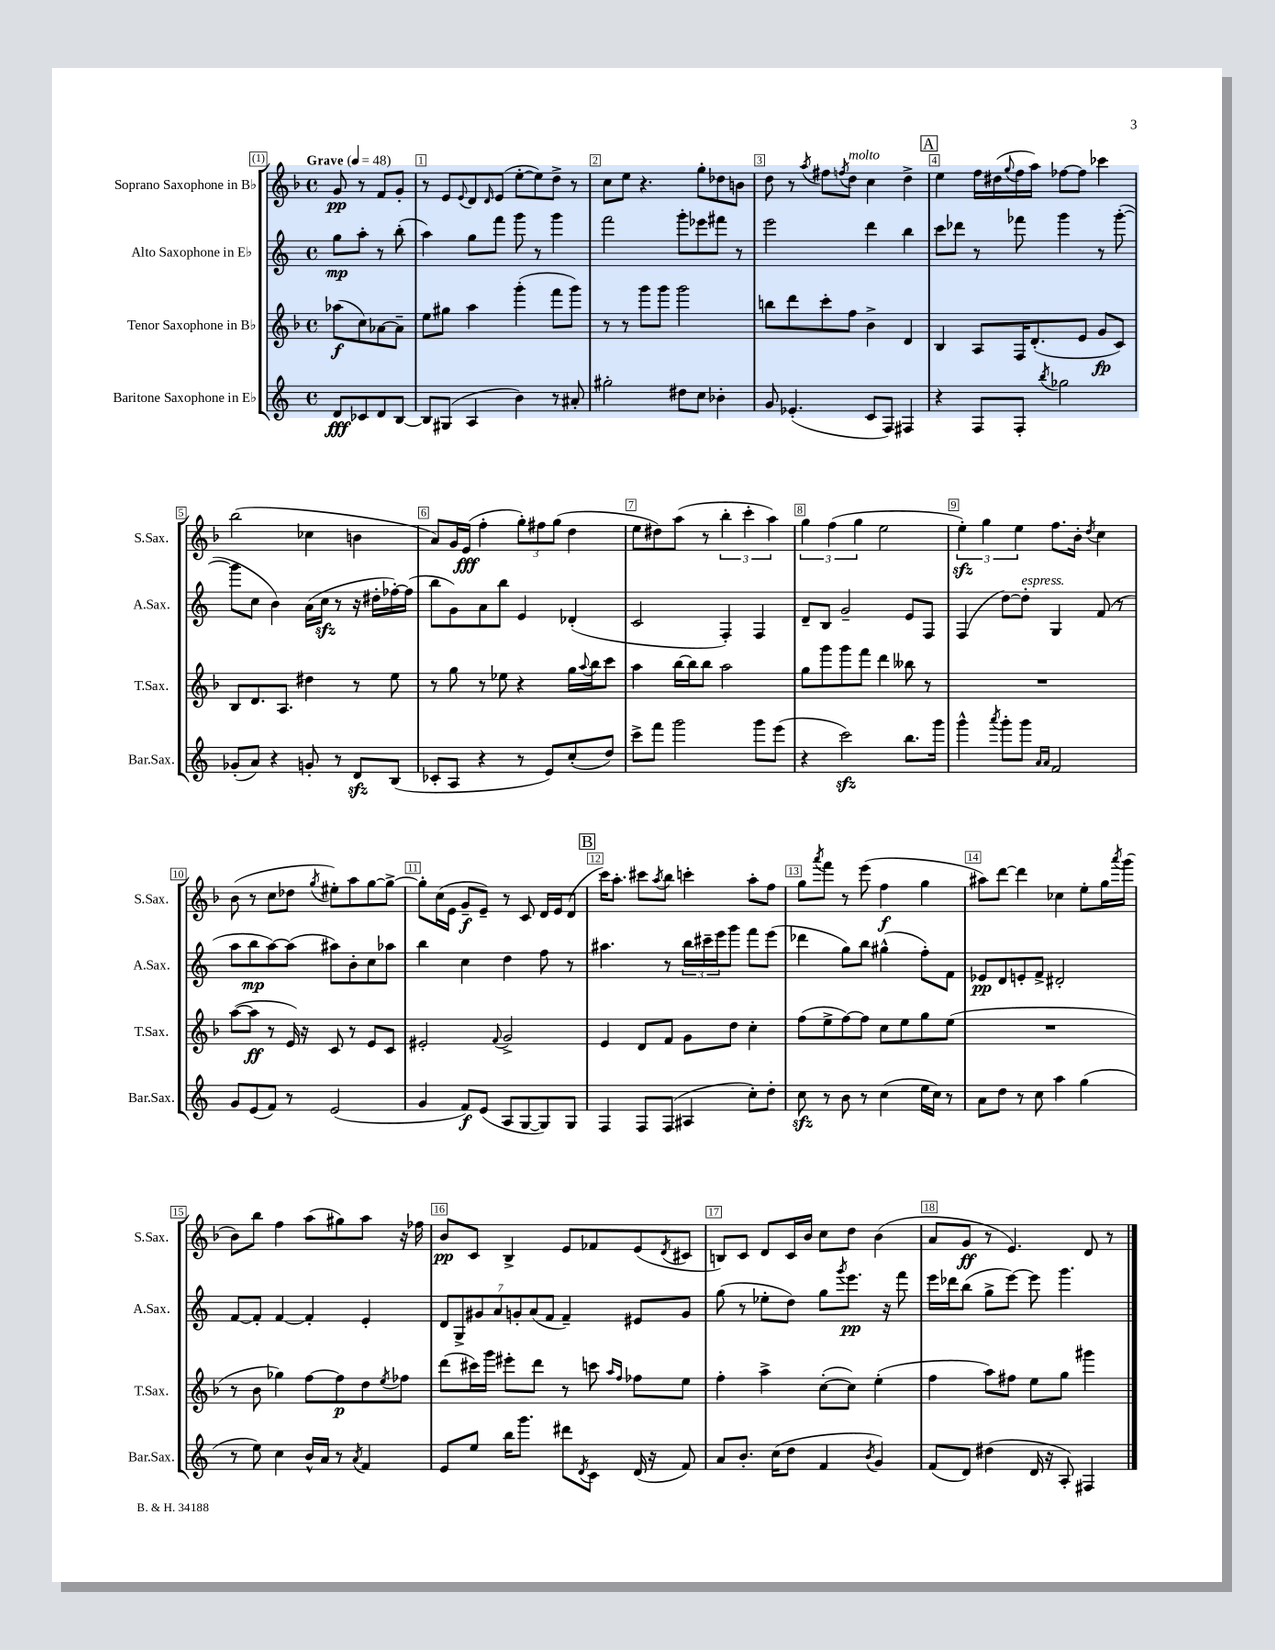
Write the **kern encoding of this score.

**kern	**kern	**kern	**kern
*staff4	*staff3	*staff2	*staff1
*clefG2	*clefG2	*clefG2	*clefG2
*k[]	*k[b-]	*k[]	*k[b-]
*M4/4	*M4/4	*M4/4	*M4/4
*met(c)	*met(c)	*met(c)	*met(c)
*MM48	*MM48	*MM48	*MM48
8d	(8aa-	8gg	8g
8c-	8cc)	8aa'	8r
8d	[8a-	8r	8f
[8B	8a-~]	(8bb'	8g'
=	=	=	=
8B]	8ee	4aa)	8r
(8G#	8gg#	.	8e
.	.	.	8qqe
4A	4aa	8gg	8d
.	.	.	16qqd
.	.	8fff	(8e
4b)	(4ggg'	8ggg	[8ee'
.	.	8r	8ee])
8r	8fff	4ggg	8dd^
8a#'	8ggg)	.	8r
=	=	=	=
2gg#'	8r	2fff	8cc
.	8r	.	8ee
.	8ggg	.	4.r
.	8ggg	.	.
8dd#	2ggg	8ggg'	.
8cc	.	8eee-	8gg'
4b-'	.	8fff#	8dd-
.	.	8r	8b
=	=	=	=
8g	8bb	2eee	8dd
(4.e-'	8ddd	.	8r
.	.	.	8qaa
.	8ccc'	.	8ff#
.	.	.	8qff
.	8ff	.	8dd
8c	4b-^	4ddd	4cc
8F)	.	.	.
4F#	4d	4bb	4dd^
=	=	=	=
4r	4B-	8ccc	4ee
.	.	8ddd-	.
8F	8A	8r	16ff
.	.	.	(16dd#
.	.	.	8qqgg
8F'	16F	8fff-	16ff
.	(8.d'	.	16aa)
8qbb	.	.	.
2gg-	.	4ggg	[8ff-
.	8e	.	8ff-]
.	8g	8r	4ccc-
.	8c)	([8ggg'	.
=	=	=	=
(8g-'	8B-	8ggg]	(2bb-
8a)	8.d	8cc	.
4r	.	4b)	.
.	8.A	.	.
8g'	4dd#	(16a	4cc-
.	.	16cc	.
8r	.	8r	.
8d	8r	16r	4b
.	.	16dd#'	.
(8B	8ee	[16ff-')	.
.	.	(16ff-]	.
=	=	=	=
8c-'	8r	8bb	8a)
8A	8gg	8g)	16g
.	.	.	(16e
4r	8r	8a	4ff'
.	8ee-	8bb	.
8r	4r	4e	12gg')
.	.	.	12ff#
8e)	.	.	.
.	.	.	(12gg
(8cc'	16gg	(4d-'	4dd
.	8qqaa	.	.
.	16bb-	.	.
8dd)	8ccc	.	.
=	=	=	=
8ccc^	4aa	2c	8ee
8fff	.	.	8dd#)
2ggg	[16bb-	.	(8aa
.	16bb-]	.	.
.	8bb-	.	8r
.	2aa	4F')	6bb-'
.	.	.	6ccc'
8ggg	.	4F	.
.	.	.	6aa)
(8eee	.	.	.
=	=	=	=
4r	8gg	8d~	6gg
.	8ggg	8B	.
.	.	.	(6ff
2ccc)	8ggg	2g~	.
.	.	.	6gg
.	8fff	.	.
.	4ddd	.	2ee
8.bb	8bb--	8e	.
.	8r	8F	.
16ggg	.	.	.
=	=	=	=
4ggg^^	1r	(4F	6ee')
.	.	.	6gg
8qaaa	.	.	.
8ggg'	.	[8dd)	.
.	.	.	6ee
8ggg	.	8dd']	.
16qqa	.	.	.
16qqa	.	.	.
2f	.	4G	8.ff
.	.	.	16b-'
.	.	.	8qdd
.	.	(8f	4cc
.	.	8r	.
=	=	=	=
8g	([8aa	8aa	(8b-
(8e	8aa]	8bb	8r
8f)	8r	[8aa)	8cc
8r	16e)	(8aa]	8dd-
.	16r	.	.
.	.	.	8qgg
(2e	8c	8aa#)	8ee#')
.	8r	8b'	8aa
.	8e	8cc	[8gg
.	8c	8aa-	8gg^_
=	=	=	=
4g	2e#'	4bb	8gg']
.	.	.	(16cc
.	.	.	16e
8f)	.	4cc	8g~
(8e	.	.	8e~)
.	8qqf	.	.
8A	2g^	4dd	8r
[8G	.	.	8c
8G])	.	8ff	16d
.	.	.	16e
8G	.	8r	(8d
=	=	=	=
4F	4e	4.aa#	16ccc)
.	.	.	8.aa'
8F	8d	.	8ccc#
.	.	.	8qaa
(8F	8f	8r	8bb-
4A#	8g	24bb	4ccc'
.	.	24ccc#~	.
.	.	24eee	.
.	8dd	8ggg	.
8cc')	4cc'	8fff	8aa'
8dd'	.	(8eee	8ff
=	=	=	=
8cc	(8ff	4ddd-	8gg
.	.	.	8qaaa
8r	8ee^	.	8fff
8b	[8ff)	8gg)	8r
8r	8ff]	8bb	(8eee
(4cc	8cc	(4gg#^^	4ff
.	8ee	.	.
16ee	8gg	8ff')	4gg
16cc)	.	.	.
8r	(8ee	8f	.
=	=	=	=
8a	1r	8e-	8aa#)
8dd	.	8d	[8ddd
8r	.	8e'	4ddd]
8cc	.	8f^	.
4aa	.	2d#'	4cc-
(4gg	.	.	8ee'
.	.	.	16gg
.	.	.	8qaaa
.	.	.	(16ggg
=	=	=	=
8r	8r	[8f	8b-)
8ee)	8b-	8f']	8bb-
4cc	4gg-)	[4f	4ff
16b^^	[8ff	4f']	(8aa
16a	.	.	.
8r	8ff]	.	8gg#)
8qa	.	.	.
4f	8dd	4e'	8aa
.	8qee	.	.
.	8ff-	.	16r
.	.	.	16ff-
=	=	=	=
8e	(8ddd	14d	8b-
.	.	14G^	.
8ee	16ccc#)	.	8c
.	.	14g#	.
.	16ggg	.	.
.	.	14a	.
16bb	8eee#'	.	4B-^
.	.	14g'	.
8.ggg	.	.	.
.	.	(14a	.
.	8ddd	.	.
.	.	14f	.
8ddd#	8r	4f~)	8e
8qd	.	.	.
8c	8ccc	.	8f-
.	16qqaa	.	.
.	16qqff	.	.
(16d	8ff-	8e#	(8e
16r	.	.	.
.	.	.	8qd
8f)	8ee	8g	8c#
=	=	=	=
8a	4ff'	(8gg	8B)
8.b'	.	8r	8c
.	4aa^	8ee-'	8d
(16cc	.	.	.
8dd	.	8dd)	16c
.	.	.	16b-
4f	([8cc'	8gg	8cc
.	.	8qggg	.
.	8cc])	8.eee	8dd
8qb	.	.	.
4g)	(4ee'	.	(4b-
.	.	16r	.
.	.	8fff	.
=	=	=	=
(8f	4ff	16eee	8a
.	.	16ddd-	.
8d)	.	(8bb	8g
(4dd#	8aa)	8gg^	8r
.	8ff#	[8eee)	4.e)
16d	8ee	8eee]	.
16r	.	.	.
8A')	8gg	4.ggg	.
4F#	4ggg#	.	8d
.	.	.	8r
==	==	==	==
*-	*-	*-	*-
